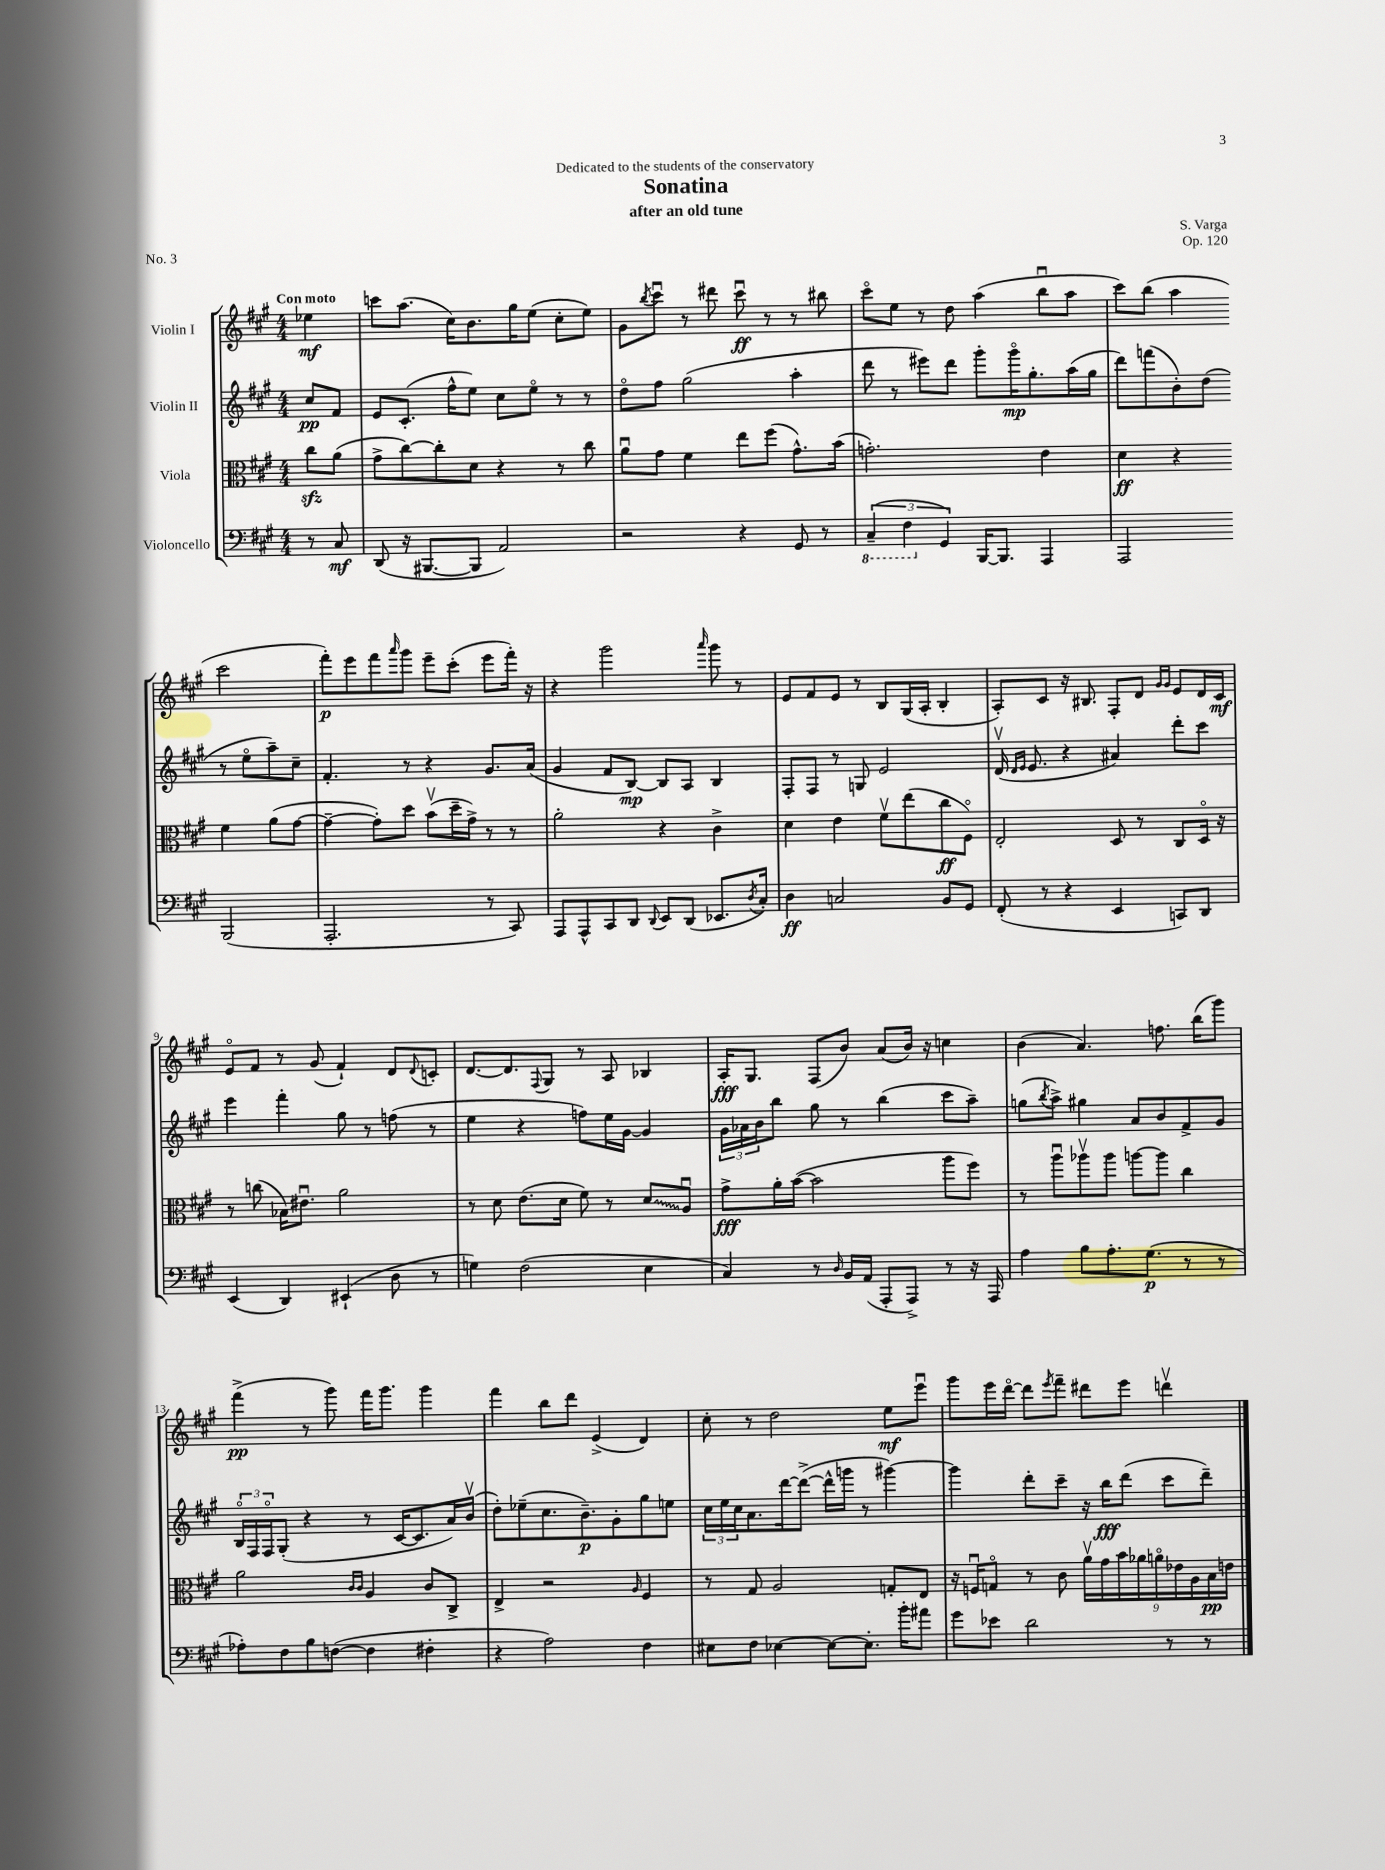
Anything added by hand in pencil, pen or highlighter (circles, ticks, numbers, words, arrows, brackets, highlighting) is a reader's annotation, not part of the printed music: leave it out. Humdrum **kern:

**kern	**kern	**kern	**kern
*staff4	*staff3	*staff2	*staff1
*clefF4	*clefC3	*clefG2	*clefG2
*k[f#c#g#]	*k[f#c#g#]	*k[f#c#g#]	*k[f#c#g#]
*M4/4	*M4/4	*M4/4	*M4/4
8r	8cc#\L	8cc#/L	4ee-\
8C#/	(8a\J	8f#/J	.
=	=	=	=
(8DD/	8g#^\L	8e/L	8ccc\L
16r	[8cc#\)	(8.c#'/J	(8.aa\J
[8.BBB#/L	.	.	.
.	8cc#'\]	.	.
.	.	16ff#^^\LK	16cc#\LK)
8BBB#/]J	8d\J	8ee\J)	8.b\
2AA/)	4r	8cc#\L	.
.	.	.	16gg#\K
.	.	8eeo\J	(8ee\J
.	8r	8r	8cc#'\L
.	8cc#\	8r	8ee\J)
=	=	=	=
2r	8au\L	8ddo\L	8g#\L
.	.	.	8qbb/
.	8g#\J	8ff#\J	8ccc#u\J
.	4f#\	(2gg#\	8r
.	.	.	8ddd#\
4r	8ee\L	.	8ccc#u\
.	(8ff#\J	.	8r
8GG#/	8.g#^^\L)	4aa'\	8r
8r	.	.	8bb#\
.	(16b\Jk	.	.
=	=	=	=
(6CC#~/	2.g'\)	8ddd\	8ccc#o\L
.	.	8r	8ee\J
6FF#\	.	.	.
.	.	8eee#\L)	8r
6GG#/)	.	.	.
.	.	8ddd\J	8dd\
[16BBB/LK	.	8ggg#'\L	(4aa\
8.BBB/]J	.	.	.
.	.	16ggg#o\K	.
.	.	8.gg#'\	.
4AAA/	4e\	.	8bbu\L
.	.	(16aa\L	8aa\J
.	.	16gg#\JJ	.
=	=	=	=
2AAA/	4d\	8ddd\L)	8ccc#\L)
.	.	(8fff\	(8bb\J
.	4r	8b'\)	4aa\
.	.	(8dd\J	.
(2BBB/	4f#\	8r	2ccc#\
.	.	8eeo\L	.
.	(8a\L	8aa~\)	.
.	[8g#\J	8cc#~\J	.
=	=	=	=
2.AAA'/	4g#~\_	4.f#'/	8fff#'\L)
.	.	.	8eee\
.	8g#'\]L)	.	8fff#\
.	.	.	16qqaaa/
.	8dd\J	8r	8ggg#\J
.	(8bv\L	4r	8eee~\L
.	16dd~\L	.	(8ccc#'\J
.	16g#^\JJ)	.	.
8r	8r	8.g#/L	8eee\L
8CC#/)	8r	.	16fff#'\Jk)
.	.	(16a/Jk	16r
=	=	=	=
8AAA/L	2a'\	4g#/	4r
8AAA^^/	.	.	.
8CC#/	.	8f#/L	2ggg#\
8DD/J	.	[8B/J)	.
8qqDD/	.	.	.
8EE/L	4r	8B/]L	.
(8DD/J	.	8A/J	.
.	.	.	16qqaaa/
8.EE-/L	4c#^\	4B/	8ggg#\
.	.	.	8r
8qD/	.	.	.
16C#'/Jk)	.	.	.
=	=	=	=
4D\	4d\	8F#'/L	8e/L
.	.	8F#/J	8f#/
2C/	4e\	8r	8e/J
.	.	8G/	8r
.	8f#v\L	2e/	8B/L
.	(8ee\	.	(16G#/L
.	.	.	16A'/JJ
8BB/L	8cc#\	.	4B'/
8GG#/J	8F#o\J)	.	.
=	=	=	=
(8FF#'/	2E'/	(16dv/	8A'/L)
.	.	16qqd/LL	.
.	.	16qqe/JJ	.
.	.	8.e/	.
8r	.	.	8c#/J
4r	.	4r	16r
.	.	.	8.B#/
4EE/	8D/	4a#/)	8F#'/L
.	8r	.	8d/J
.	.	.	16qqg#/LL
.	.	.	16qqg#/JJ
8CC/L)	8C#/L	8ddd'\L	8e/L
8DD/J	16Do/Jk	8ccc#\J	16d/L
.	16r	.	16c#/JJ
=	=	=	=
(4EE/	8r	4eee\	8eo/L
.	(8cc\	.	8f#/J
4DD/)	16B-\LK)	4fff#'\	8r
.	8.e#u\J	.	.
.	.	.	(8g#/
(4EE#`/	2a\	8gg#\	4f#`/)
.	.	8r	.
8D\	.	(8ff\	8d/L
.	.	.	8qqd/
8r	.	8r	8c'/J
=	=	=	=
4G\)	8r	4ee\	[8.d/L
.	8d\	.	.
.	.	.	8.d/]
(2F#\	(8.e\L	4r	.
.	.	.	8qqF#/
.	.	.	8G#/J
.	16d\Jk	.	.
.	8f#\)	8ff\L)	8r
.	8r	16ee\L	8A/
.	.	[16g#\JJ	.
4E\	8d/L	4g#/]	4B-/
.	8Au/J	.	.
=	=	=	=
4C#/)	8g#^\L	24g#\LL	16A'/LK
.	.	24a-\	.
.	.	.	8.G#/J
.	.	24b\J	.
.	16a'\L	8bb\J	.
.	([16b\JJ	.	.
8r	2b\]	8gg#\	(8F#/L
16qqD/	.	.	.
16BB/LL	.	8r	8b/J)
(16AA/JJ	.	.	.
8AAA'/L	.	(4bb\	(8a/L
8AAA^/J)	.	.	16b/Jk)
.	.	.	16r
8r	8aa\L	8ccc#\L	4cc\
16r	8ff#\J)	8aa~\J)	.
16AAA/	.	.	.
=	=	=	=
4A\	8r	(8gg\L	(4b\
.	.	8qbb/	.
.	8aau\L	8aa^\J)	.
8B\L	8aa-v\	4gg#\	4.a/)
8.A'\	8aa-\J	.	.
.	[8aa\L	8a/L	.
(8.G#\J	.	.	.
.	8aa\]J	8b/	8.ff\
8r	4cc#\	8f#^/	.
.	.	.	(16bb\LK
8r	.	8g#/J	8ggg#\J)
=	=	=	=
8A-'\L)	2a\	24Bo/LL	(4fff#^\
.	.	24F#/	.
.	.	24F#o/J	.
8F#\	.	(8G#'/J	.
8B\	.	4r	8r
([8F\J	.	.	8ggg#\)
.	16qqc#/LL	.	.
.	16qqc#/JJ	.	.
4F\]	4A/	8r	16fff#\LK
.	.	.	8.ggg#\J
.	.	[16c#/LK	.
.	.	8.c#/]	.
4F#'\	8c#/L	.	4ggg#\
.	8C#^/J	16a/L)	.
.	.	(16bv/JJ	.
=	=	=	=
4r	4E^/	8dd'\L)	4fff#\
.	.	(8ee-~\	.
2A\)	2r	8.cc#\	8bb\L
.	.	.	8ddd\J
.	.	8.b~\)	.
.	.	.	(4e^/
.	.	8g#'\	.
.	16qqA/	.	.
4F#\	4F#/	8gg#\	4d/)
.	.	8ee\J	.
=	=	=	=
8E#\L	8r	24cc#\LL	8cc#'\
.	.	24ee\	.
.	.	24cc#\J	.
8F#\J	8G#/	8.a\	8r
[4E-\	2A/	.	2dd\
.	.	[16ddd\k	.
.	.	(8ddd^\_J	.
8E-\_L	.	16ddd^^\]LL	.
.	.	16ggg\JJ	.
8.E-'\]J	.	8r	.
.	8G'/L	[4ggg#\)	8ee\L
16b'\LK	.	.	.
8a#\J	8E/J	.	8eeeu\J
=	=	=	=
8g#\L	16r	4ggg#\]	8ggg#\L
.	16Fu/LK	.	.
8e-\J	8Go/J	.	16eee\L
.	.	.	[16dddo\JJ
2d\	8r	8ddd'\L	8ddd\]L
.	.	.	8qeee/
.	8c#\	8ccc#~\J	8fff#~\J
.	18av\LL	16r	8ddd#\L
.	18g#\	.	.
.	.	16bb\LK	.
.	18b\	.	.
.	.	(8ddd\J	8eee\J
.	18a-\	.	.
.	18ao\	.	.
8r	.	8ccc#\L	4dddv\
.	18e-\	.	.
.	18A\	.	.
8r	.	8ddd~\J)	.
.	18B\	.	.
.	18e\JJ	.	.
==	==	==	==
*-	*-	*-	*-
